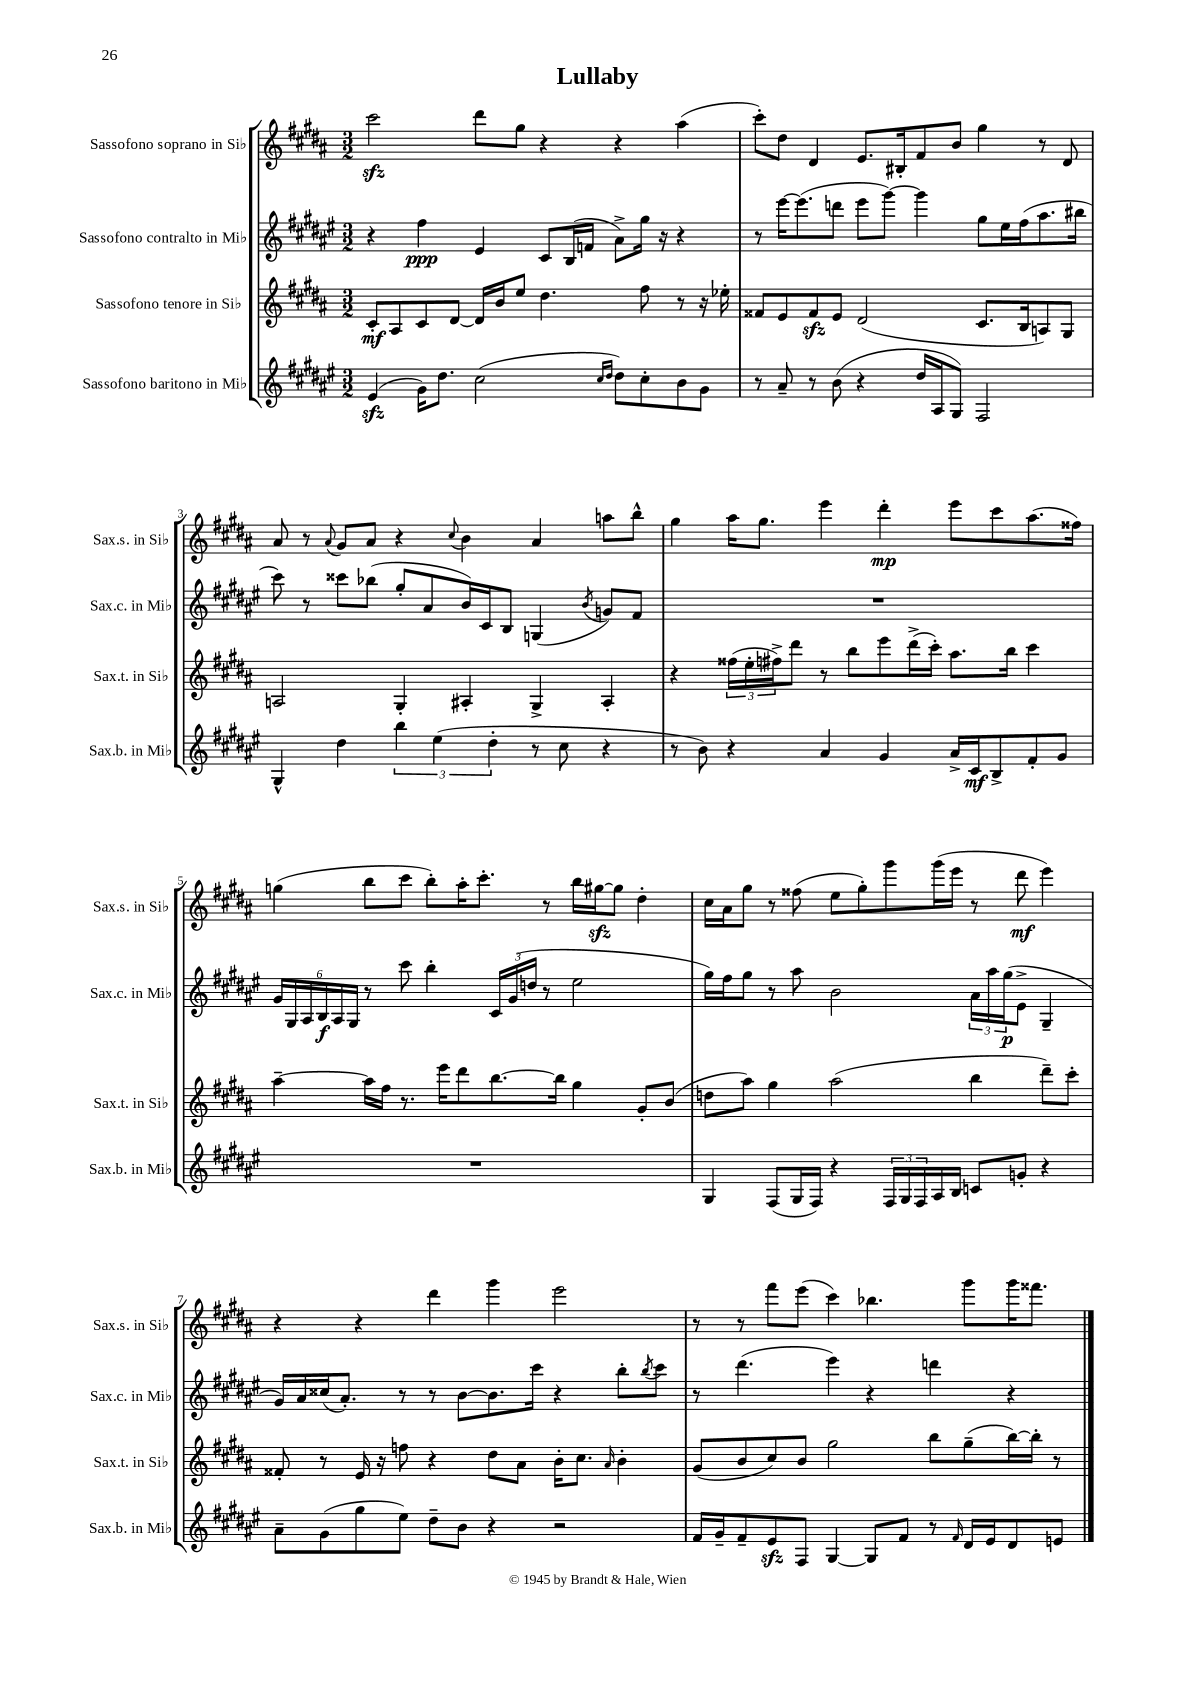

**kern	**dynam	**kern	**dynam	**kern	**dynam	**kern	**dynam
*part4	*part4	*part3	*part3	*part2	*part2	*part1	*part1
*staff4	*staff4	*staff3	*staff3	*staff2	*staff2	*staff1	*staff1
*I"Sassofono baritono in Mi♭	*	*I"Sassofono tenore in Si♭	*	*I"Sassofono contralto in Mi♭	*	*I"Sassofono soprano in Si♭	*
*I'Sax.b. in Mi♭	*	*I'Sax.t. in Si♭	*	*I'Sax.c. in Mi♭	*	*I'Sax.s. in Si♭	*
*clefG2	*	*clefG2	*	*clefG2	*	*clefG2	*
*k[f#c#g#d#a#e#]	*	*k[f#c#g#d#a#]	*	*k[f#c#g#d#a#e#]	*	*k[f#c#g#d#a#]	*
*M3/2	*	*M3/2	*	*M3/2	*	*M3/2	*
=1	=1	=1	=1	=1	=1	=1	=1
(4e#zz/	.	8c#'/L	mf	4r	.	2ccc#zz\	.
.	.	8A#/	.	.	.	.	.
16g#\KL)	.	8c#/	.	4ff#\	ppp	.	.
8.dd#\J	.	.	.	.	.	.	.
.	.	[8d#/J	.	.	.	.	.
(2cc#\	.	16d#/LL]	.	4e#/	.	8ddd#\L	.
.	.	16b/J	.	.	.	.	.
.	.	8ee/J	.	.	.	8gg#\J	.
.	.	4.dd#\	.	8c#/L	.	4r	.
.	.	.	.	(16B/L	.	.	.
.	.	.	.	16fn/JJ	.	.	.
16qqcc#/LL	.	.	.	.	.	.	.
16qqdd#/JJ	.	.	.	.	.	.	.
8dd#\L)	.	.	.	8a#^\L)	.	4r	.
8cc#'\	.	8ff#\	.	16gg#\Jk	.	.	.
.	.	.	.	16r	.	.	.
8b\	.	8r	.	4r	.	(4aa#\	.
8g#\J	.	16r	.	.	.	.	.
.	.	16ee-X'\	.	.	.	.	.
=2	=2	=2	=2	=2	=2	=2	=2
8r	.	8f##X/L	.	8r	.	8ccc#'\L)	.
8a#~/	.	8e/	.	[16eee#\KL	.	8dd#\J	.
.	.	.	.	(8.eee#\]	.	.	.
8r	.	8f##zz/	.	.	.	4d#/	.
(8b\	.	8e/J	.	8dddn\J	.	.	.
4r	.	(2d#/	.	8eee#\L	.	8.e/L	.
.	.	.	.	[8ggg#\J)	.	.	.
.	.	.	.	.	.	16B#X'/k	.
16dd#/LL	.	.	.	4ggg#\]	.	8f#/	.
16A#/J	.	.	.	.	.	.	.
8G#/J)	.	.	.	.	.	8b/J	.
2F#/	.	8.c#/L	.	8gg#\L	.	4gg#\	.
.	.	.	.	16ee#\L	.	.	.
.	.	16B/k	.	(16ff#\J	.	.	.
.	.	8An/)	.	8.aa#\	.	8r	.
.	.	8G#/J	.	.	.	8d#/	.
.	.	.	.	16bb#X\Jk	.	.	.
!!LO:LB:g=z
=3	=3	=3	=3	=3	=3	=3	=3
4G#^^/	.	2An/	.	8ccc#\)	.	8a#/	.
.	.	.	.	8r	.	8r	.
.	.	.	.	.	.	8qqa#/	.
4dd#\	.	.	.	8ccc##X\L	.	8g#/L	.
.	.	.	.	(8bb-X\J	.	8a#/J	.
6bb\	.	4G#'/	.	8gg#'/L	.	4r	.
.	.	.	.	8a#/	.	.	.
(6ee#\	.	.	.	.	.	.	.
.	.	.	.	.	.	8qqcc#/	.
.	.	4A#X'/	.	16b/L)	.	4b\	.
.	.	.	.	16c#/J	.	.	.
6dd#'\	.	.	.	.	.	.	.
.	.	.	.	8B/J	.	.	.
8r	.	4G#^/	.	(4Gn/	.	4a#/	.
8cc#\	.	.	.	.	.	.	.
.	.	.	.	8qb/	.	.	.
4r	.	4A#'/	.	8gn/L)	.	8aan\L	.
.	.	.	.	8f#/J	.	8bb^^\J	.
=4	=4	=4	=4	=4	=4	=4	=4
8r	.	4r	.	1.r	.	4gg#\	.
8b\)	.	.	.	.	.	.	.
4r	.	(24ff##X\LL	.	.	.	16aa#\KL	.
.	.	24ee'\	.	.	.	.	.
.	.	.	.	.	.	8.gg#\J	.
.	.	24ff#X^\J)	.	.	.	.	.
.	.	8ddd#\J	.	.	.	.	.
4a#/	.	8r	.	.	.	4eee\	.
.	.	8bb\L	.	.	.	.	.
4g#/	.	8eee\	.	.	.	4ddd#'\	mp
.	.	(16ddd#^\L	.	.	.	.	.
.	.	16ccc#'\JJ)	.	.	.	.	.
16a#^/LL	.	8.aa#\L	.	.	.	8eee\L	.
16c#/J	mf	.	.	.	.	.	.
8B^/	.	.	.	.	.	8ccc#\	.
.	.	16bb\Jk	.	.	.	.	.
8f#'/	.	4ccc#\	.	.	.	(8.aa#\	.
8g#/J	.	.	.	.	.	.	.
.	.	.	.	.	.	16ff##X\Jk)	.
!!LO:LB:g=z
=5	=5	=5	=5	=5	=5	=5	=5
1.r	.	[4aa#~\	.	24g#/LL	.	(4ggn\	.
.	.	.	.	24G#/	.	.	.
.	.	.	.	24A#/	.	.	.
.	.	.	.	24B/	f	.	.
.	.	.	.	24A#/	.	.	.
.	.	.	.	24G#/JJ	.	.	.
.	.	16aa#\LL]	.	8r	.	8bb\L	.
.	.	16ff#\JJ	.	.	.	.	.
.	.	8.r	.	8ccc#\	.	8ccc#\J	.
.	.	.	.	4bb'\	.	8bb'\L)	.
.	.	16eee\KL	.	.	.	.	.
.	.	8ddd#\	.	.	.	16aa#'\K	.
.	.	.	.	.	.	8.ccc#'\J	.
.	.	[8.bb\	.	24c#/LL	.	.	.
.	.	.	.	(24g#/	.	.	.
.	.	.	.	24ddn/JJ	.	.	.
.	.	.	.	8r	.	8r	.
.	.	16bb\Jk]	.	.	.	.	.
.	.	4gg#\	.	2ee#\	.	16bb\LL	.
.	.	.	.	.	.	[16gg#Xzz\J	.
.	.	.	.	.	.	8gg#\J]	.
.	.	8g#'/L	.	.	.	4dd#'\	.
.	.	(8b/J	.	.	.	.	.
=6	=6	=6	=6	=6	=6	=6	=6
4G#/	.	8ddn\L	.	16gg#\LL)	.	16cc#\LL	.
.	.	.	.	16ff#\J	.	16a#\J	.
.	.	8aa#\J)	.	8gg#\J	.	8gg#\J	.
(8F#/L	.	4gg#\	.	8r	.	8r	.
16G#/L	.	.	.	8aa#\	.	(8ff##X\	.
16F#/JJ)	.	.	.	.	.	.	.
4r	.	(2aa#\	.	2b\	.	8ee\L	.
.	.	.	.	.	.	8gg#'\)	.
24F#/LL	.	.	.	.	.	8ggg#\	.
24G#/	.	.	.	.	.	.	.
24F#/	.	.	.	.	.	.	.
16A#/	.	.	.	.	.	(16ggg#\L	.
16B/JJ	.	.	.	.	.	16eee\JJ	.
8cn/L	.	4bb\	.	24a#\LL	.	8r	.
.	.	.	.	24aa#\	.	.	.
.	.	.	.	(24gg#\J	p	.	.
8gn'/J	.	.	.	8e#^\J	.	8ddd#\	mf
4r	.	8ddd#~\L)	.	4G#~/	.	4eee\)	.
.	.	8ccc#'\J	.	.	.	.	.
!!LO:LB:g=z
=7	=7	=7	=7	=7	=7	=7	=7
8a#~\L	.	8f##X'/	.	16g#/LL)	.	4r	.
.	.	.	.	16a#/	.	.	.
(8g#\	.	8r	.	(16cc##X/J	.	.	.
.	.	.	.	8.a#'/J)	.	.	.
8gg#\	.	16e/	.	.	.	4r	.
.	.	16r	.	.	.	.	.
8ee#\J)	.	8ffn\	.	8r	.	.	.
8dd#~\L	.	4r	.	8r	.	4ddd#\	.
8b\J	.	.	.	[8b\L	.	.	.
4r	.	8dd#\L	.	8.b\]	.	4ggg#\	.
.	.	8a#\J	.	.	.	.	.
.	.	.	.	16ccc#\Jk	.	.	.
2r	.	16b'\KL	.	4r	.	2eee\	.
.	.	8.cc#\J	.	.	.	.	.
.	.	16qqa#/	.	.	.	.	.
.	.	4b'\	.	8bb'\L	.	.	.
.	.	.	.	8qbb/	.	.	.
.	.	.	.	8ccc#\J	.	.	.
=8	=8	=8	=8	=8	=8	=8	=8
16f#/LL	.	(8g#/L	.	8r	.	8r	.
16g#~/J	.	.	.	.	.	.	.
8f#~/	.	8b/	.	(4.ddd#\	.	8r	.
8e#zz/	.	8cc#/)	.	.	.	8fff#\L	.
8F#/J	.	8b/J	.	.	.	(8eee\J	.
[4G#/	.	2gg#\	.	4eee#\)	.	4ccc#\)	.
8G#/L]	.	.	.	4r	.	4.bb-X\	.
8f#/J	.	.	.	.	.	.	.
8r	.	8bb\L	.	4dddn\	.	.	.
16qqf#/	.	.	.	.	.	.	.
16d#/LL	.	(8gg#~\	.	.	.	8ggg#\L	.
16e#/J	.	.	.	.	.	.	.
8d#/	.	[16bb\L)	.	4r	.	16ggg#\K	.
.	.	16bb'\JJ]	.	.	.	8.fff##X\J	.
8en/J	.	8r	.	.	.	.	.
==	==	==	==	==	==	==	==
*-	*-	*-	*-	*-	*-	*-	*-
